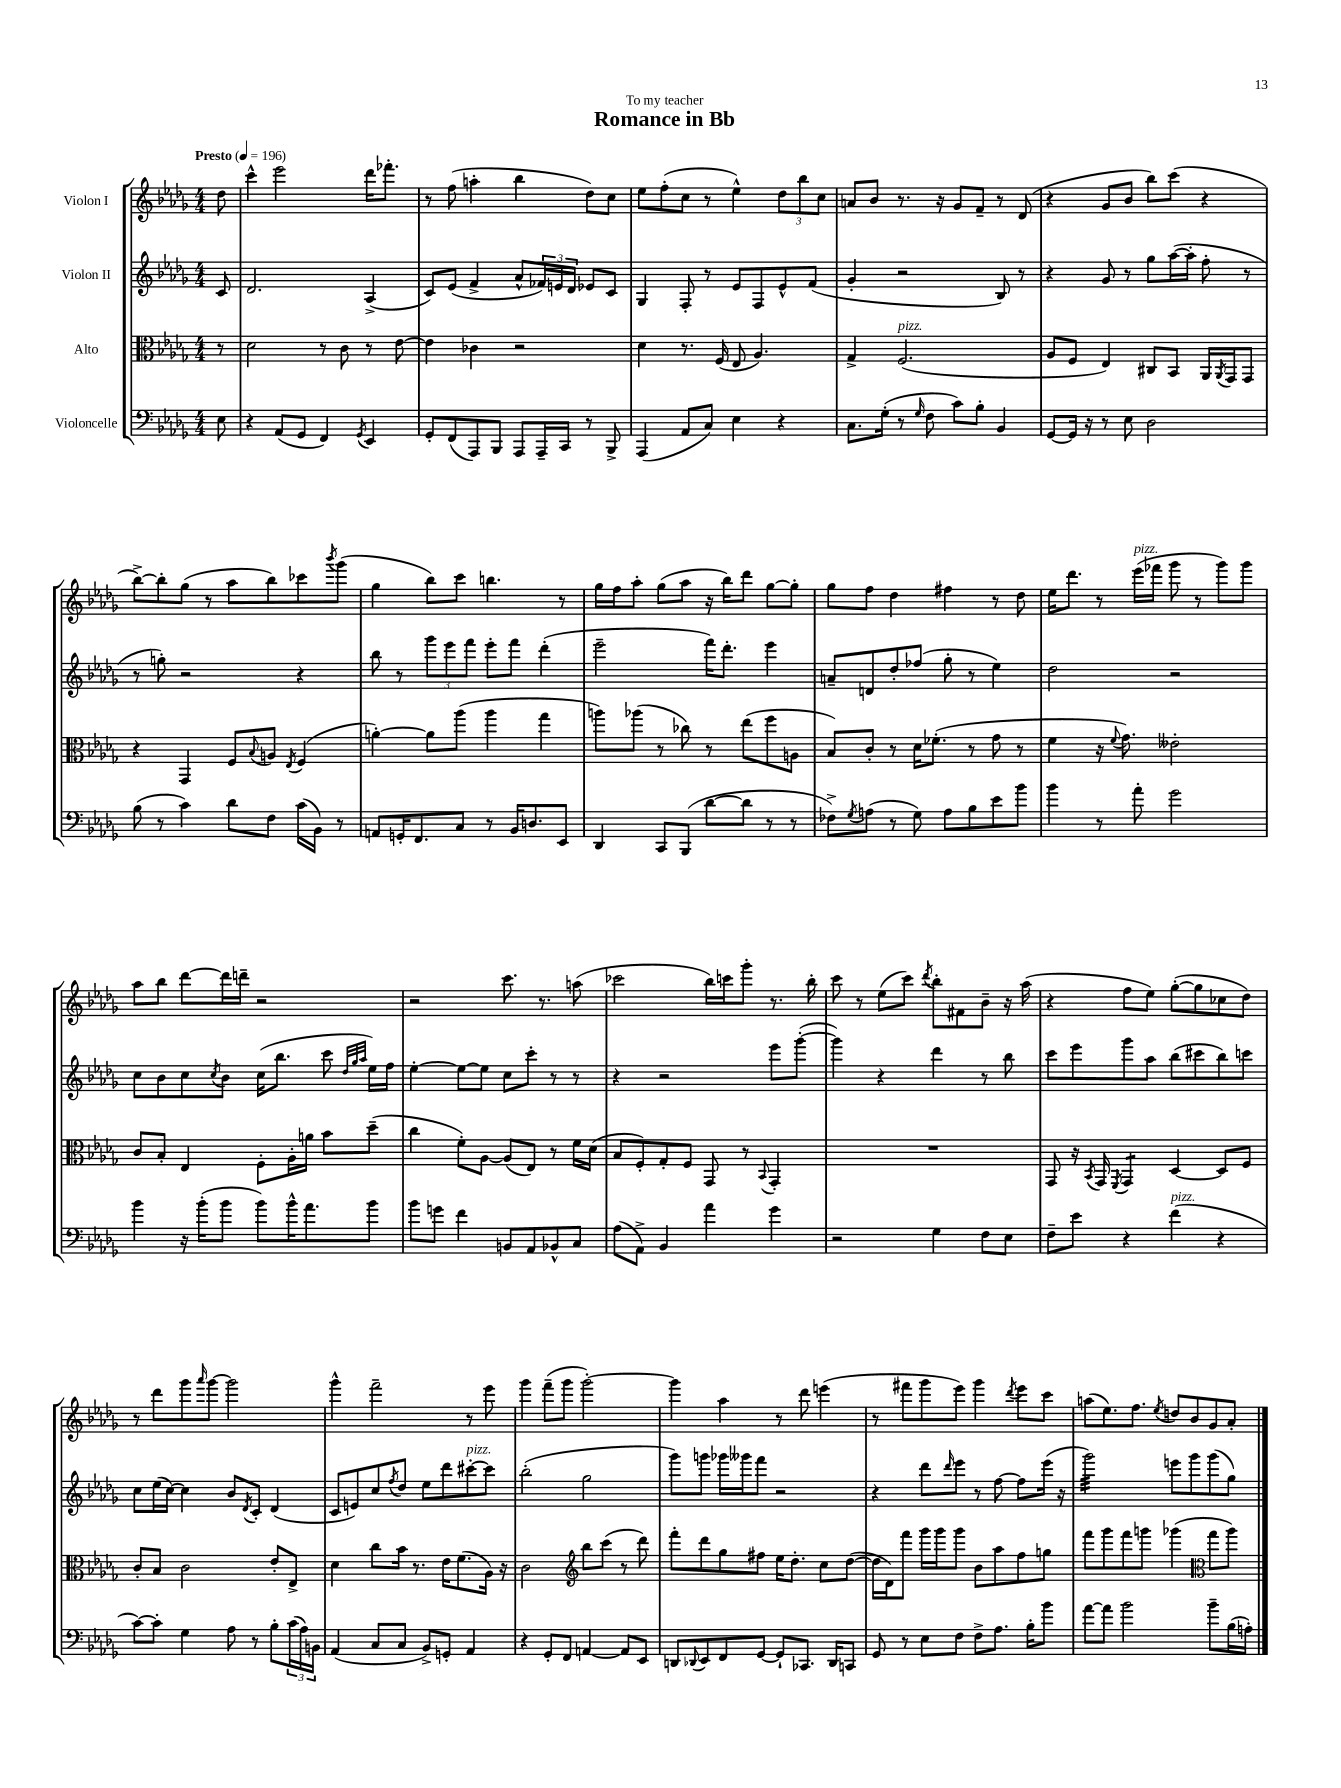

**kern	**kern	**kern	**kern
*staff4	*staff3	*staff2	*staff1
*clefF4	*clefC3	*clefG2	*clefG2
*k[b-e-a-d-g-]	*k[b-e-a-d-g-]	*k[b-e-a-d-g-]	*k[b-e-a-d-g-]
*M4/4	*M4/4	*M4/4	*M4/4
*MM196	*MM196	*MM196	*MM196
8E-	8r	8c	8dd-
=	=	=	=
4r	2d-	2.d-	4ccc^^
(8AA-	.	.	2eee-
8GG-	.	.	.
4FF)	8r	.	.
.	8c	.	.
8qGG-	.	.	.
4EE-	8r	(4A-^	16ddd-
.	.	.	8.fff-'
.	[8e-	.	.
=	=	=	=
8GG-'	4e-]	8c)	8r
(8FF	.	(8e-	(8ff
8AAA-)	4c-	4f^	4aa'
8BBB-	.	.	.
8AAA-	2r	8a-^^	4bb-
16AAA-~	.	24f-)	.
.	.	24e	.
16CC	.	.	.
.	.	24d-	.
8r	.	8e-	8dd-)
8BBB-^	.	8c	8cc
=	=	=	=
(4AAA-	4d-	4G-	8ee-
.	.	.	(8ff'
8AA-	8.r	8F'	8cc
8C)	.	8r	8r
.	(16F	.	.
4E-	8E-	8e-	4ee-^^)
.	4.A-)	8F	.
4r	.	8e-^^	12dd-
.	.	.	12bb-
.	.	(8f	.
.	.	.	12cc
=	=	=	=
8.C	4G-^	4g-'	8a
.	.	.	8b-
(16G-'	.	.	.
8r	(2.F	2r	8.r
16qqG-	.	.	.
8F	.	.	.
.	.	.	16r
8c)	.	.	8g-
8B-'	.	.	8f~
4BB-	.	8B-)	8r
.	.	8r	(8d-
=	=	=	=
[8GG-	8A-	4r	4r
16GG-]	8F	.	.
16r	.	.	.
8r	4E-)	8g-	8g-
8E-	.	8r	8b-
2D-	8C#	8gg-	8bb-)
.	8BB-	([16aa-	(8ccc
.	.	16aa-']	.
.	16AA-	8ff'	4r
.	8qAA-	.	.
.	16GG-	.	.
.	8GG-	8r	.
=	=	=	=
(8B-	4r	8r	[8bb-^)
8r	.	8gg')	8bb-']
4c)	4GG-	2r	(8gg-
.	.	.	8r
8d-	8F	.	8aa-
.	8qqB-	.	.
8F	8A	.	8bb-)
.	8qE-	.	.
(16c	(4F	4r	8ccc-
16BB-)	.	.	.
.	.	.	8qbbb-
8r	.	.	(8ggg-
=	=	=	=
8AA	[4a')	8bb-	4gg-
16GG'	.	8r	.
8.FF	.	.	.
.	8a]	12ggg-	8bb-)
.	.	12eee-	.
8C	(8aa-	.	8ccc
.	.	12fff	.
8r	4aa-	8eee-'	4.bb
16BB-	.	8fff	.
8.D	.	.	.
.	4gg-	(4ddd-'	.
8EE-	.	.	8r
=	=	=	=
4DD-	8aa)	2eee-~	16gg-
.	.	.	16ff
.	(8aa-	.	8aa-'
8CC	8r	.	(8gg-
(8BBB-	8cc-)	.	8aa-
[8d-	8r	16fff)	16r
.	.	8.ddd-'	16bb-)
8d-]	(8ee-	.	8ddd-
8r	8ff	4eee-	[8gg-
8r	8A	.	8gg-']
=	=	=	=
8F-^)	8B-)	8a~	8gg-
8qG-	.	.	.
(8A	8c'	8d	8ff
8r	8r	8dd-'	4dd-
8G-)	16d-	(8ff-	.
.	(8.f-'	.	.
8A	.	8gg-'	4ff#
8B-	8r	8r	.
8e-	8g-	4ee-)	8r
8b-	8r	.	8dd-
=	=	=	=
4b-	4f	2dd-	16ee-
.	.	.	8.ddd-
8r	16r	.	8r
.	8qqf	.	.
.	8.g-)	.	.
8a-'	.	.	(16eee-
.	.	.	16fff-
2g-	2e--'	2r	8ggg-
.	.	.	8r
.	.	.	8ggg-)
.	.	.	8ggg-
=	=	=	=
4b-	8c	8cc	8aa-
.	8B-'	8b-	8bb-
16r	4E-	8cc	[8ddd-
(16b-'	.	.	.
.	.	8qcc	.
8b-	.	8b-	16ddd-]
.	.	.	16ddd~
8b-)	8F'	(16cc	2r
.	.	8.bb-	.
16b-^^	16A-'	.	.
8.a-	16a	.	.
.	8b-	8ccc	.
.	.	32qqdd-	.
.	.	32qqgg-	.
.	.	32qqaa-	.
8b-	(8dd-~	16ee-)	.
.	.	16ff	.
=	=	=	=
8b-	4cc	[4ee-'	2r
8g	.	.	.
4f	8f')	8ee-_	.
.	[8A-	8ee-]	.
8BB	(8A-]	8cc	8.ccc
8AA-	8E-)	8ccc'	.
.	.	.	8.r
8BB-^^	8r	8r	.
8C	16f	8r	(8aa
.	(16d-	.	.
=	=	=	=
(8A-	8B-	4r	2ccc-
8AA-^)	8F')	.	.
4BB-	8G-'	2r	.
.	8F	.	.
4a-	8GG-	.	16bb-)
.	.	.	16ccc
.	8r	.	8ggg-'
.	8qqBB-	.	.
4g-	4GG-'	8eee-	8.r
.	.	([8ggg-'	.
.	.	.	16bb-'
=	=	=	=
2r	1r	4ggg-])	8ccc
.	.	.	8r
.	.	4r	(8ee-
.	.	.	8ccc)
.	.	.	8qddd-
4G-	.	4ddd-	8bb-'
.	.	.	8f#
8F	.	8r	8b-~
8E-	.	8bb-	16r
.	.	.	(16aa-
=	=	=	=
8F~	8GG-	8ccc	4r
8e-	16r	8eee-	.
.	8qBB-	.	.
.	16GG-	.	.
.	8qFF	.	.
4r	4GG-	8ggg-	8ff
.	.	8aa-	8ee-)
(4f	[4D-	(8bb-	([8gg-'
.	.	8ccc#	8gg-]
4r	8D-]	8bb-)	8cc-
.	8F	8ccc	8dd-)
=	=	=	=
[8c)	8c'	8cc	8r
8c']	8B-	(16ee-	8ddd-
.	.	[16cc)	.
4G-	2c	4cc]	8ggg-
.	.	.	16qqaaa-
.	.	.	[8ggg-
8A-	.	8b-	2ggg-]
.	.	8qd-	.
8r	.	8c'	.
8B-'	8e-'	(4d-	.
(24c	8E-^	.	.
24A-)	.	.	.
24BB	.	.	.
=	=	=	=
(4AA-	4d-	8c	4ggg-^^
.	.	8e)	.
8C	8cc	8cc	2fff~
.	.	8qff	.
8C	16b-	8dd-	.
.	8.r	.	.
8BB-^)	.	8ee-	.
8GG'	16e-	8ddd-	.
.	(8.f	.	.
4AA-	.	[8ccc#'	8r
.	16A-)	8ccc#]	8eee-
.	16r	.	.
=	=	=	=
4r	2c	(2bb-'	4ggg-
8GG-'	.	.	(8fff~
8FF	.	.	8ggg-
*	*clefG2	*	*
[4AA	8bb-	2gg-	[2ggg-')
.	(8ccc	.	.
8AA]	8r	.	.
8EE-	8ddd-)	.	.
=	=	=	=
8DD	8fff'	8ggg-)	4ggg-]
8qqDD-	.	.	.
8EE-	8ddd-	8ggg	.
8FF	8gg-	16ggg-	4aa-
.	.	16ggg--	.
[8GG-	8ff#	8fff	.
8GG-`]	16ee-	2r	8r
.	8.dd-'	.	.
8.CC-	.	.	8ddd-
.	8cc	.	(4eee
16DD-	.	.	.
8CC	([8dd-	.	.
=	=	=	=
8GG-	16dd-]	4r	8r
.	16d-)	.	.
8r	8fff	.	8fff#
8E-	16ggg-	8ddd-	8ggg-
.	16ggg-	.	.
.	.	16qqddd-	.
8F	8ggg-	8eee-	8eee-)
8F^	8b-	8r	4ggg-
8.A-	8aa-	[8ff	.
.	.	.	8qddd-
.	8ff	8ff]	8eee-
16B-'	.	.	.
8b-	8gg	(16eee-	8ccc
.	.	16r	.
=	=	=	=
[8a-	8fff	2ggg-)	(8aa
8a-]	8ggg-	.	8.ee-)
2b-	8fff	.	.
.	.	.	8.ff
.	8ggg	.	.
.	.	.	8qee-
.	(4ggg-	8eee	8dd
.	.	8ggg-	8b-
*	*clefC3	*	*
8b-~	8gg-	(8ggg-	8g-
(16B-	8aa-)	8gg-)	8a-'
16A')	.	.	.
==	==	==	==
*-	*-	*-	*-
